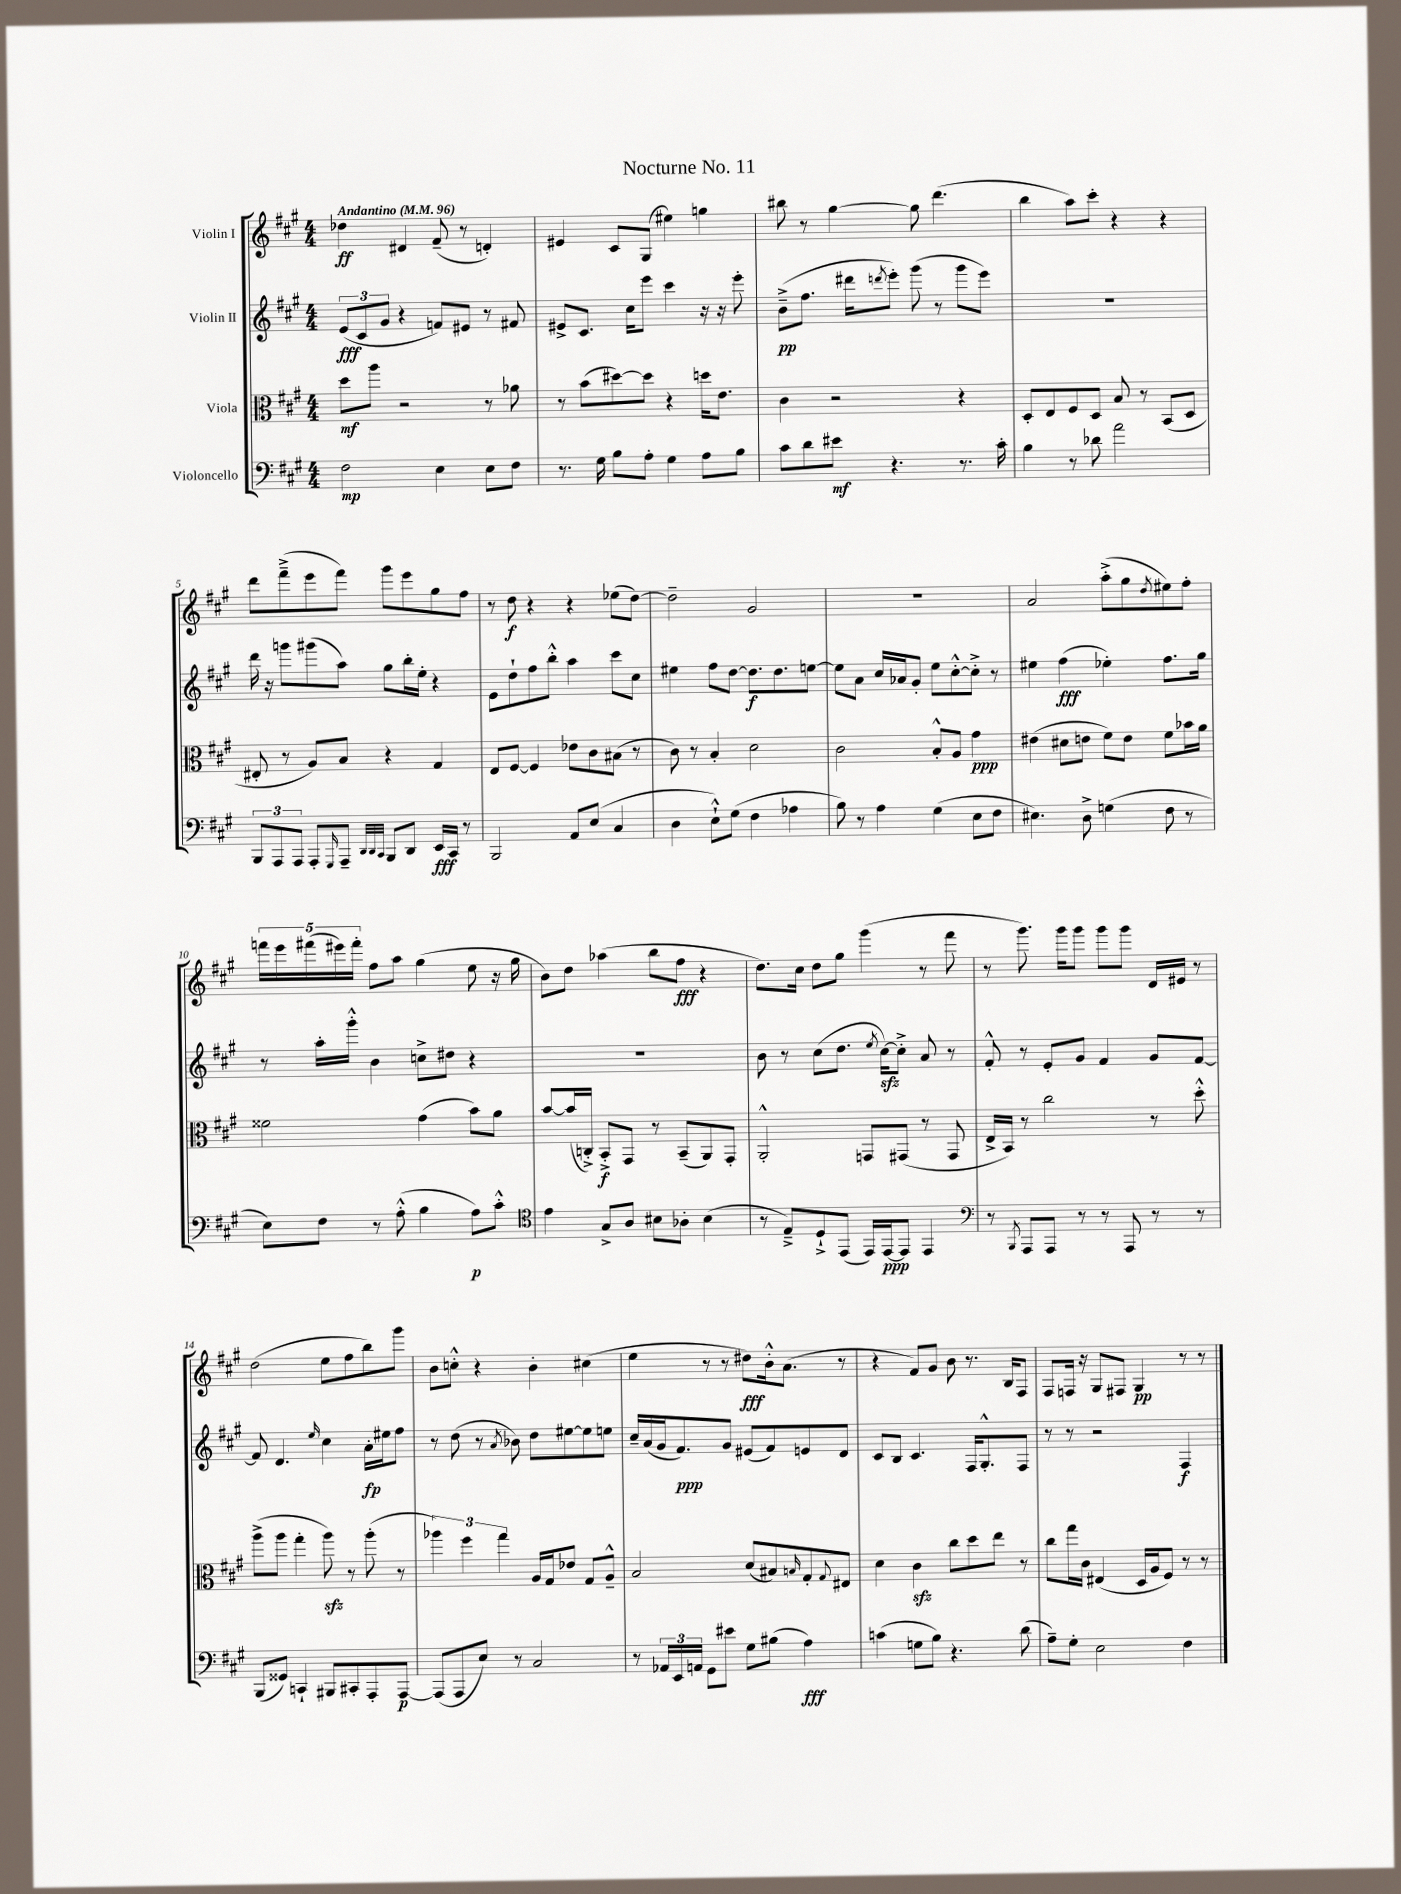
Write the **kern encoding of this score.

**kern	**kern	**kern	**kern
*staff4	*staff3	*staff2	*staff1
*clefF4	*clefC3	*clefG2	*clefG2
*k[f#c#g#]	*k[f#c#g#]	*k[f#c#g#]	*k[f#c#g#]
*M4/4	*M4/4	*M4/4	*M4/4
*MM96	*MM96	*MM96	*MM96
2F#\	8dd\L	(12e/L	4dd-\
.	.	12c#/	.
.	8aa\J	.	.
.	.	12g#/J	.
.	2r	4r	4d#/
4E\	.	8f/L)	(8f#~/
.	.	8e#/J	8r
8E\L	8r	8r	4d'/)
8F#\J	8a-\	8f#/	.
=	=	=	=
8.r	8r	8e#^/L	4e#/
.	(8b\L	8.c#/J	.
16G#\	.	.	.
8B\L	[8dd#\)	.	8c#/L
.	.	16cc#\LK	.
8A'\J	8dd#\]J	8eee\J	(8G#/J
4G#\	4r	4ccc#\	4ee#\)
8A\L	16dd\LK	16r	4gg\
.	8.e\J	16r	.
8B\J	.	8eee'\	.
=	=	=	=
8c#\L	4c#\	(8b~^\L	8bb#\
8d\	.	8.ff#\J	8r
8e#\J	2r	.	[4gg#\
.	.	16ddd#\LK	.
.	.	8qddd/	.
4.r	.	8eee'\J)	.
.	.	(8ggg#\	8gg#\]
.	.	8r	(4.ddd\
8.r	4r	8ggg#\L	.
.	.	8eee\J)	.
16c#'\	.	.	.
=	=	=	=
4B\	8D'/L	1r	4bb\
.	8E/	.	.
8r	8F#/	.	8aa\L)
8d-\	8D/J	.	8ccc#'\J
2a\	8B/	.	4r
.	8r	.	.
.	(8BB/L	.	4r
.	8D/J	.	.
=	=	=	=
12BBB/L	8E#'/	16ddd\	8ddd\L
.	.	16r	.
12AAA/	.	.	.
.	8r	8ggg\L	(8fff#~^\
12AAA/J	.	.	.
8AAA'/L	8A/L)	(8ggg#\	8eee\
16qqGGG#/	.	.	.
8AAA~/J	8B/J	8aa\J)	8fff#\J)
32qqDD/LLL	.	.	.
32qqDD/	.	.	.
32qqCC#/JJJ	.	.	.
8BBB/L	4r	8gg#\L	8ggg#\L
8DD/J	.	16bb'\L	8eee\
.	.	16ee'\JJ	.
16EE/LL	4G#/	4r	8gg#\
16CC#/JJ	.	.	.
8r	.	.	8ff#\J
=	=	=	=
2BBB/	8E/L	8e\L	8r
.	[8F#/J	8dd`\	8dd\
.	4F#/]	8ff#\	4r
.	.	8bb'^^\J	.
8AA/L	8e-\L	4aa\	4r
(8E/J	8c#\	.	.
4C#/	(8B#\J	8ccc#\L	(8ee-\L
.	8r	8cc#\J	[8dd\J)
=	=	=	=
4D\	8c#\)	4ee#\	2dd~\]
.	8r	.	.
8E`^^\L)	4B'/	8ff#\L	.
(8G#\J	.	[8dd\J	.
4F#\	2d\	8.dd\]L	2g#/
.	.	8.dd\	.
4A-\	.	.	.
.	.	[8ee\J	.
=	=	=	=
8B\)	2c#\	8ee\]L	1r
8r	.	8a\J	.
4A\	.	16cc#/LL	.
.	.	16a-/J	.
.	.	8g#'/J	.
(4G#\	8B'^^/L	8ee\L	.
.	8A/J	[8cc#'^^\	.
8E\L	4g#\	8cc#'^\]J	.
8F#\J	.	8r	.
=	=	=	=
4.E#\)	(4e#\	4ee#\	2a/
.	8d#\L	(4ff#\	.
8D^\	8e\J	.	.
(4G\	8f#\L)	4ee-'\)	(8aa'^\L
.	8e\J	.	8gg#\
.	.	.	8qdd/
8F#\	8f#\L	8.ff#\L	8ee#\)
8r	16b-\L	.	8ff#'\J
.	16a\JJ	16gg#\Jk	.
=	=	=	=
8E\L)	2f##\	8r	20fff\LL
.	.	.	20eee\
.	.	.	(20fff#\
8F#\J	.	16aa'\LL	.
.	.	.	20eee#\)
.	.	16ggg#'^^\JJ	.
.	.	.	20fff#'\JJ
8r	.	4b\	8ff#\L
(8A'^^\	.	.	8aa\J
4B\	(4g#\	8cc^\L	(4gg#\
.	.	8dd#\J	.
8A\L)	8b\L)	4r	8ee\
8c#'^^\J	8a\J	.	16r
.	.	.	16gg#\
=	=	=	=
*clefC4	*	*	*
4e\	[8b/L	1r	8b\L)
.	(16b/]L	.	8dd\J
.	16C'^/JJ)	.	.
8G#^/L	8BB'^/L	.	(4aa-\
8A/J	8GG#/J	.	.
8B#\L	8r	.	8bb\L
8A-'\J	(8BB~/L	.	8ff#\J
(4B#\	8AA/)	.	4r
.	8GG#'/J	.	.
=	=	=	=
8r	2AA'^^/	8b\	8.dd\L)
8E~^/L)	.	8r	.
.	.	.	16cc#\Jk
8D`^/	.	(8cc#\L	8dd\L
(8EE/J	.	8.dd\J	8gg#\J
16EE/LL)	8GG/L	.	(4ggg#\
.	.	8qee/	.
[16EE/J	.	[16cc#\LK)	.
8EE/]J	(8GG#/J	8cc#'^\]J	.
4EE/	8r	8a/	8r
.	8GG#/	8r	8fff#\
=	=	=	=
*clefF4	*	*	*
8r	16E^/LL	8f#'^^/	8r
.	16BB/JJ)	.	.
8qBBB/	.	.	.
8AAA/L	8r	8r	8.ggg#\)
8AAA/J	2cc#\	8e'/L	.
.	.	.	16ggg#\LK
8r	.	8g#/J	8ggg#\J
8r	.	4f#/	8ggg#\L
8AAA/	.	.	8ggg#\J
8r	8r	8g#/L	16d/LL
.	.	.	16e#/JJ
8r	8dd'^^\	[8f#/J	8r
=	=	=	=
(8BBB/L	(8aa^\L	8f#/]	(2dd\
8GG##/J)	8aa\J	4.d/	.
4CC`/	4gg#'\	.	.
.	.	16qqee/	.
8BBB#/L	8aa\)	4cc#\	8ee\L
8CC#'/	8r	.	8ff#\
8AAA'/	(8aa'\	16a'\LL	8bb\)
.	.	16ee#\J	.
[8AAA/J	8r	8ff#\J	8ggg#\J
=	=	=	=
(8AAA/]L	6aa-\)	8r	8b\L
8AAA/	.	(8dd\	8cc'^^\J
.	6ff#\	.	.
8E/J)	.	8r	4r
.	6gg#\	.	.
.	.	8qa/	.
8r	.	8b-\)	.
2C#/	16A/LL	8dd\L	4b'\
.	16G#/J	.	.
.	8e-/J	[8ee#\	.
.	8G#/L	8ee#\]	(4cc#\
.	8A~^^/J	8ee\J	.
=	=	=	=
8r	2B/	16cc#~/LL	4ee\
.	.	(16a/	.
24AA-/LL	.	16g#/J	.
24EE/	.	.	.
.	.	8.f#/)	.
24AA/JJ	.	.	.
8GG#\L	.	.	8r
8e#\J	.	8g#/J	8r
8G#\L	(8d/L	(8e#/L	8dd#\L)
(8B#\J	8B#/)	8f#/)	16b'^^\k
.	.	.	(8.a\J
.	16qqB/	.	.
4A\)	8G#'/	8e/	.
.	8qqG#/	.	.
.	8E#/J	8d/J	8r
=	=	=	=
(4c\	4d\	8c#/L	4r
.	.	8B/J	.
8G\L	4c#\	4.c#/	8f#/L)
8B\J)	.	.	8g#/J
4.r	8cc#\L	.	8b\
.	8dd\	16F#/LK	8.r
.	.	8.G#'^^/	.
.	8ee\J	.	.
.	.	.	16B/LK
(8d\	8r	8F#/J	8F#/J
=	=	=	=
8A~\L)	8cc#\L	8r	8F#/L
8G#'\J	16gg#\L	8r	16F/Jk
.	16c#\JJ	.	16r
2E\	(4E#/	2r	8G#/L
.	.	.	8F#/J
.	16D/LL	.	4G#/
.	16A/J	.	.
.	8F#/J)	.	.
4F#\	8r	4F#/	8r
.	8r	.	8r
==	==	==	==
*-	*-	*-	*-
